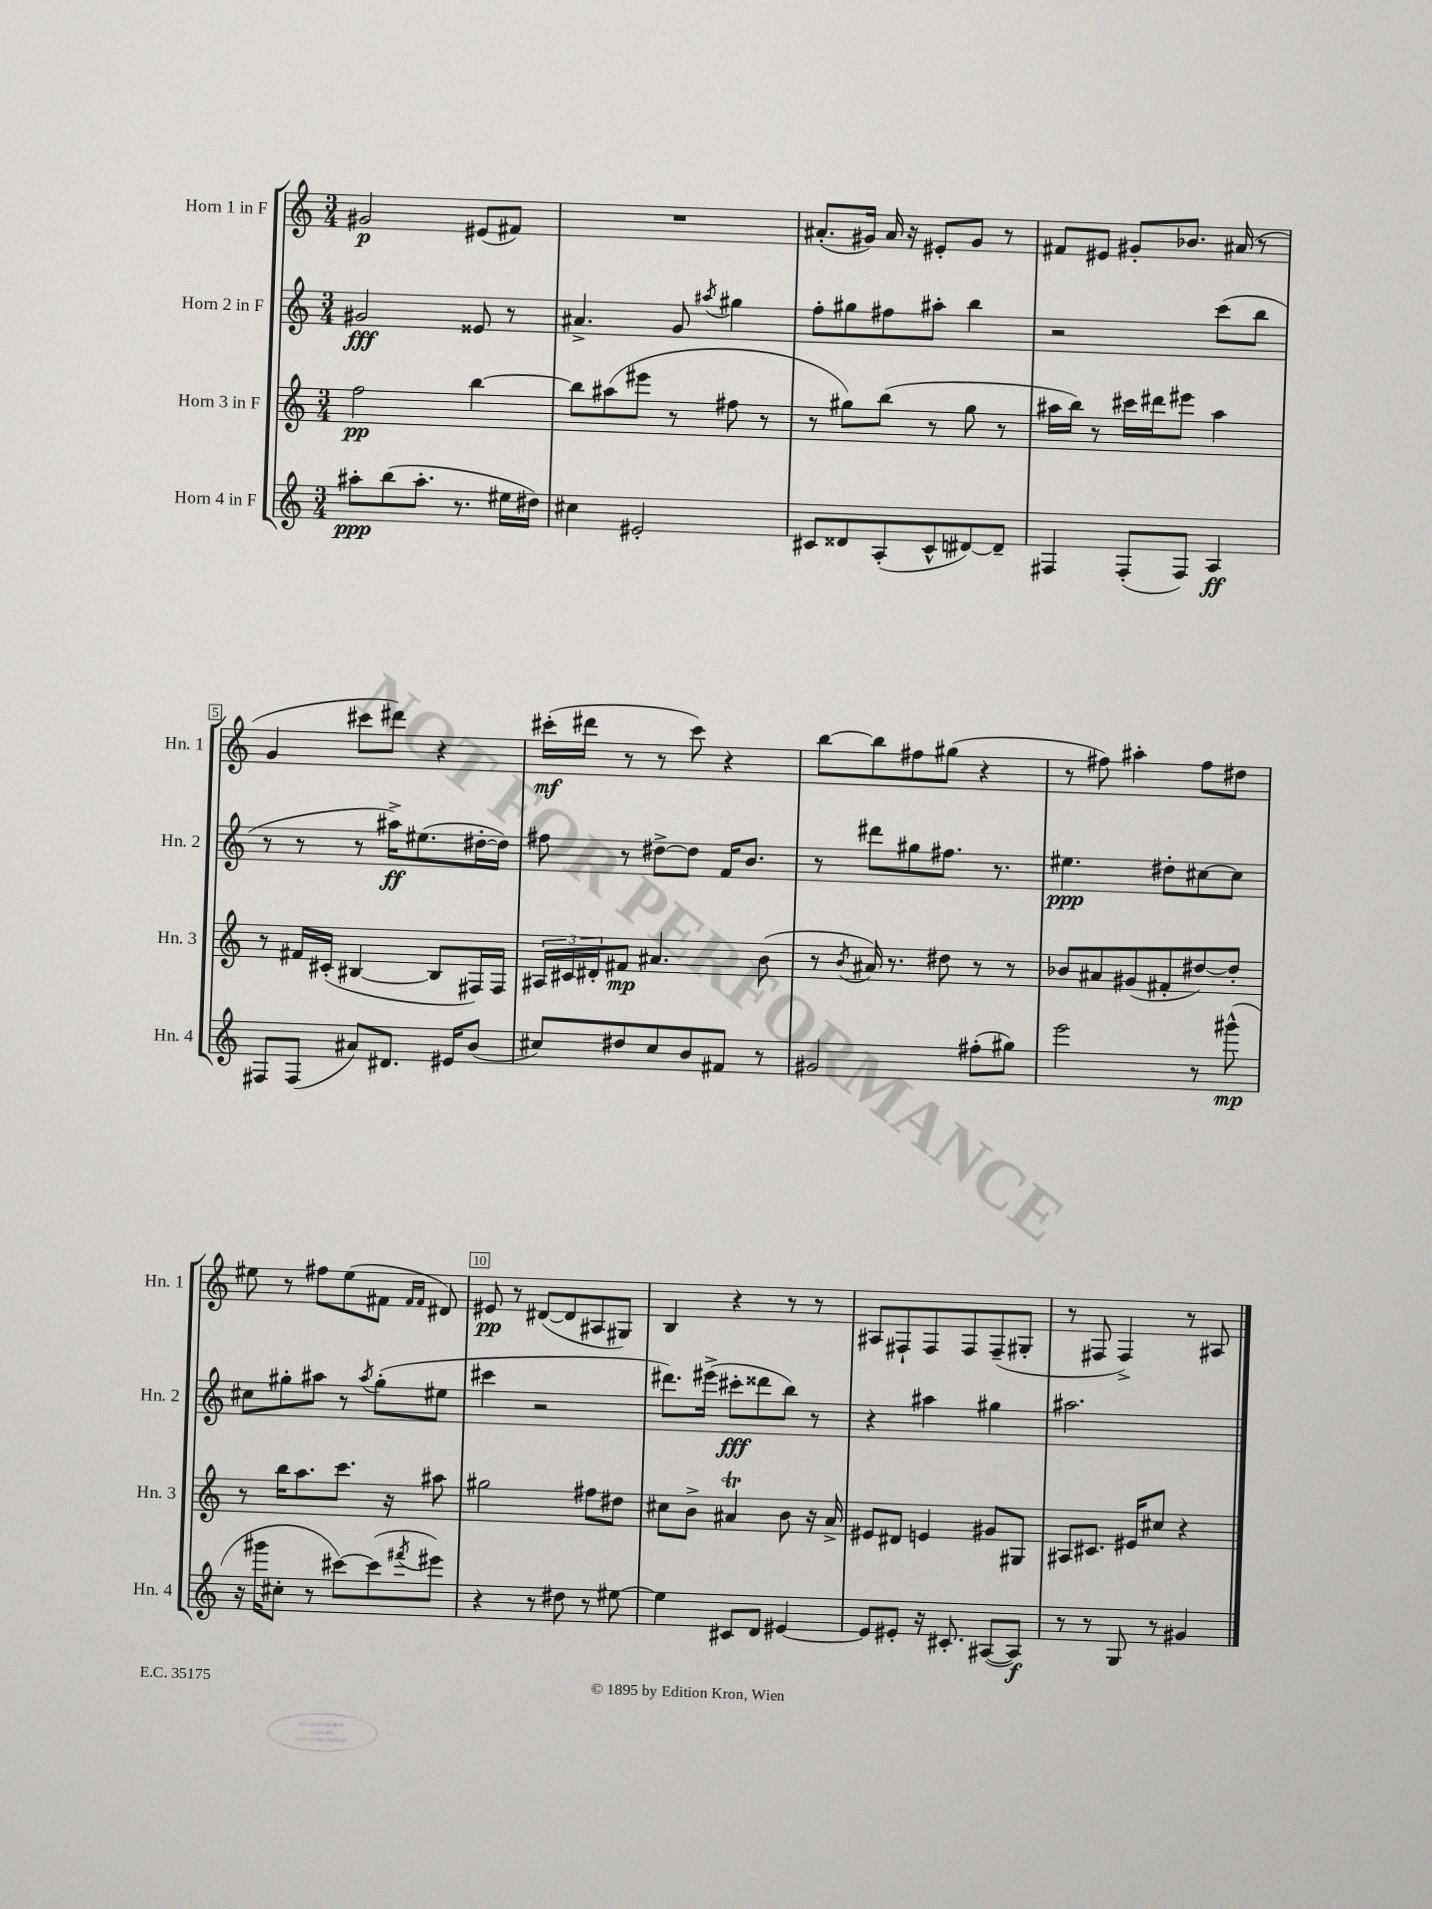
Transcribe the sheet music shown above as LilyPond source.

<<
\new StaffGroup <<
\new Staff = "s0" \with { instrumentName = "Horn 1 in F" shortInstrumentName = "Hn. 1" } {
    \clef treble \key c \major \numericTimeSignature \time 3/4
    gis'2\p eis'8( fis'8) |
    R2. |
    ais'8.-.( gis'16) ais'16 r16 eis'8-. gis'8 r8 |
    fis'8 eis'8 gis'8-. bes'8. ais'16( r8 |
    g'4 cis'''8 dis'''8) r4 |
    cis'''16-.\mf( dis'''16 r8 r8 cis'''8) r4 |
    b''8~ b''8 fis''8 gis''8( r4 |
    r8 fis''8) ais''4-. fis''8 dis''8 |
    eis''8 r8 fis''8 eis''8( fis'8 \grace { fis'16 fis'16 } dis'8) |
    eis'8\pp r8 dis'8~( dis'8 ais8 gis8) |
    b4 r4 r8 r8 |
    ais8 fis8-! fis8 fis8 fis8--( gis8-. |
    r8 fis8 fis4->) r8 ais8 \bar "|." |
}
\new Staff = "s1" \with { instrumentName = "Horn 2 in F" shortInstrumentName = "Hn. 2" } {
    \clef treble \key c \major \numericTimeSignature \time 3/4
    gis'2\fff eisis'8 r8 |
    ais'4.-> g'8 \acciaccatura { ais''8 } gis''4 |
    f''8-. gis''8 fis''8 ais''8-. b''4 |
    r2 c'''8( b''8 |
    r8 r8 r8 ais''16->\ff) eis''8.( dis''16~-. dis''16) |
    fis''8 r8 dis''8~-> dis''8 f'16 b'8. |
    r8 dis'''8 gis''8 fis''8. r8. |
    eis''4.\ppp dis''8-. cis''8~ cis''8 |
    cis''8 gis''8-. ais''8 r8 \acciaccatura { ais''8 } gis''8-.( eis''8 |
    cis'''4 r2 |
    dis'''8.) eis'''16->( cis'''8-.\fff disis'''8 b''8) r8 |
    r4 ais''4 gis''4 |
    ais''2. \bar "|." |
}
\new Staff = "s2" \with { instrumentName = "Horn 3 in F" shortInstrumentName = "Hn. 3" } {
    \clef treble \key c \major \numericTimeSignature \time 3/4
    f''2\pp b''4~ |
    b''8 ais''8( eis'''8 r8 fis''8 r8 |
    r8 gis''8) b''8( r8 gis''8 r8 |
    ais''16 b''16) r8 cis'''16 dis'''16 eis'''8 ais''4 |
    r8 fis'16 cis'16-.( bis4~ bis8 fis16) fis16 |
    \tuplet 3/2 { ais16 cis'16 dis'16-. } fis'8\mp ais'4. b'8( |
    r8 \acciaccatura { b'8 } ais'16) r8. dis''8 r8 r8 |
    bes'8 ais'8 gis'8( fis'8-. dis''8~) dis''8-. |
    r8 b''16 a''8. c'''8. r16 ais''8 |
    gis''2 fis''8 dis''8 |
    cis''8 b'8-> ais'4\trill b'8 r16 ais'16-> |
    eis'8 dis'8 e'4 gis'8 gis8 |
    ais8 cis'8. eis'16 cis''8 r4 \bar "|." |
}
\new Staff = "s3" \with { instrumentName = "Horn 4 in F" shortInstrumentName = "Hn. 4" } {
    \clef treble \key c \major \numericTimeSignature \time 3/4
    ais''8-.\ppp b''8( ais''8.-. r8. eis''16 dis''16) |
    cis''4 eis'2-. |
    cis'8 disis'8 a8-.( cis'8-^ dis'8~) dis'8-- |
    fis4 fis8-.( fis8) a4\ff |
    fis8 fis8( ais'8) dis'8. eis'16 b'8( |
    cis''8) dis''8 cis''8 b'8 fis'8 r8 |
    gis'2 fis''8-.( gis''8) |
    e'''2 r8 gis'''8-^\mp( |
    r16 gis'''16 cis''8-. r8 cis'''8~) cis'''8( \acciaccatura { fis'''8 } eis'''8) |
    r4 r8 dis''8 r8 eis''8~ |
    eis''4 cis'8 d'8 eis'4~ |
    eis'8 eis'8-. r16 cis'8.-. ais8~( ais8\f) |
    r8 r8 g8 r8 gis'4 \bar "|." |
}
>>
>>
\layout { \context { \Score \override BarNumber.break-visibility = ##(#f #t #t) barNumberVisibility = #(every-nth-bar-number-visible 5) \override BarNumber.stencil = #(make-stencil-boxer 0.1 0.3 ly:text-interface::print) } }
